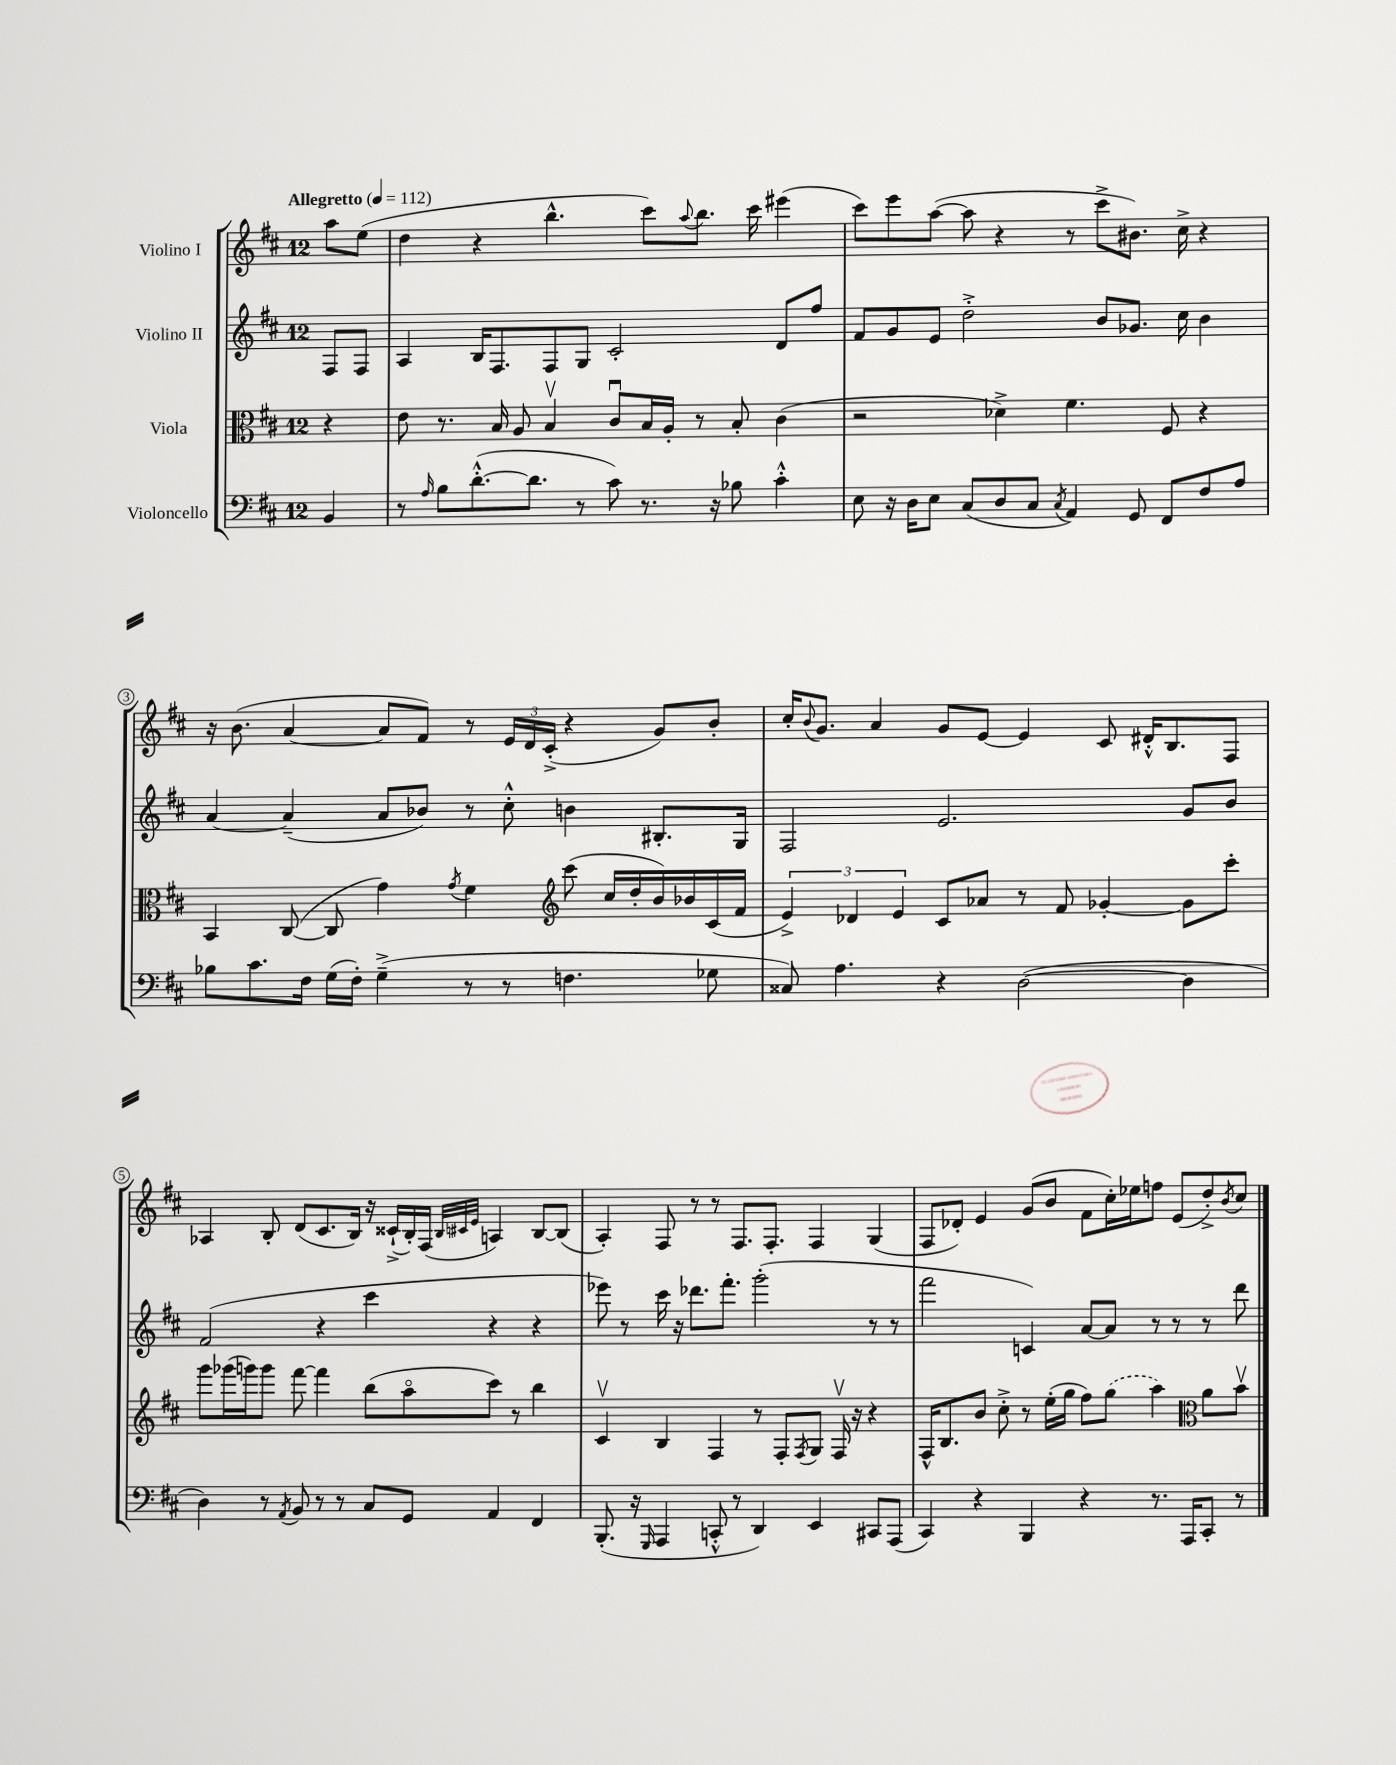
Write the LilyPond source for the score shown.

<<
\new StaffGroup <<
\new Staff = "s0" \with { instrumentName = "Violino I" } {
    \clef treble \key d \major \once \override Staff.TimeSignature.style = #'single-digit \time 12/8 \partial 4 \tempo "Allegretto" 4 = 112
    a''8 e''8( |
    d''4 r4 b''4.-^ cis'''8) \appoggiatura { a''8 } b''8. cis'''16 eis'''4( |
    cis'''8) e'''8 a''8~( a''8 r4 r8 cis'''8-> bis'8.) cis''16-> r4 |
    r16 b'8.( a'4~ a'8 fis'8) r8 \tuplet 3/2 { e'16 d'16 cis'16-.->( } r4 g'8) b'8-. |
    cis''16-. \appoggiatura { b'8 } g'8. a'4 g'8 e'8~ e'4 cis'8 dis'16-.-^ b8. fis8 |
    aes4 b8-. d'8( cis'8. b16) r16 cisis'16-!->( b16-.) fis16( \grace { b32 cis'32 e'32 } a4) b8~ b8( |
    a4-.) fis8 r8 r8 fis8. fis8.-. fis4 g4( |
    fis8 des'8-.) e'4 g'8( b'8 fis'8 cis''16-.) ees''16 f''8 e'8( d''8-.->) \acciaccatura { b'8 } cis''8 \bar "|." |
}
\new Staff = "s1" \with { instrumentName = "Violino II" } {
    \clef treble \key d \major \once \override Staff.TimeSignature.style = #'single-digit \time 12/8 \partial 4
    fis8 fis8 |
    a4 b16 fis8. fis8 g8 cis'2-. d'8 fis''8 |
    fis'8 g'8 e'8 d''2-.-> b'8 ges'8. cis''16 b'4 |
    a'4~ a'4--( a'8 bes'8) r8 cis''8-.-^ b'4 bis8.-. g16 |
    fis2 e'2. g'8 b'8 |
    fis'2( r4 cis'''4 r4 r4 |
    ees'''8) r8 cis'''16 r16 des'''8. fis'''8.-. g'''2-.( r8 r8 |
    fis'''2 c'4) a'8~ a'8 r8 r8 r8 d'''8 \bar "|." |
}
\new Staff = "s2" \with { instrumentName = "Viola" } {
    \clef alto \key d \major \once \override Staff.TimeSignature.style = #'single-digit \time 12/8 \partial 4
    r4 |
    e'8 r8. b16 a8 b4\upbow cis'8\downbow b16 a16-. r8 b8-. cis'4( |
    r2 des'4->) fis'4. fis8 r4 |
    b,4 cis8~( cis8 g'4) \acciaccatura { g'8 } fis'4 \clef treble cis'''8( cis''16 d''16-. b'16) bes'16 cis'16( fis'16 |
    \tuplet 3/2 { e'4->) des'4 e'4 } cis'8 aes'8 r8 fis'8 ges'4~-. ges'8 cis'''8-. |
    g'''8 ges'''16( g'''16) g'''8 fis'''8~ fis'''4 b''8( a''8\flageolet cis'''8) r8 b''4 |
    cis'4\upbow b4 fis4 r8 fis8-. \acciaccatura { fis8 } g8 fis16\upbow r16 r4 |
    fis16-^ b8. b'8 cis''8-.-> r8 e''16-.( g''16 fis''8) \once \slurDashed g''8( a''4) \clef alto a'8 b'8\upbow \bar "|." |
}
\new Staff = "s3" \with { instrumentName = "Violoncello" } {
    \clef bass \key d \major \once \override Staff.TimeSignature.style = #'single-digit \time 12/8 \partial 4
    b,4 |
    r8 \grace { a16 } b8 d'8.~-.-^( d'8. r8 cis'8) r8. r16 bes8 cis'4-.-^ |
    e8 r16 d16 e8 cis8( d8 cis8 \acciaccatura { cis8 } a,4) g,8 fis,8 fis8 a8 |
    bes8 cis'8. fis16 g16( fis16-.) g4--->( r8 r8 f4. ges8 |
    cisis8) a4. r4 d2~( d4 |
    d4) r8 \acciaccatura { a,8 } b,8 r8 r8 cis8 g,8 a,4 fis,4 |
    b,,8.-.( r16 \grace { g,,16 } a,,4 c,8-.-^ r8 d,4) e,4 cis,8 a,,8( |
    cis,4) r4 b,,4 r4 r8. a,,16 cis,8-. r8 \bar "|." |
}
>>
>>
\layout { \context { \Score \override BarNumber.stencil = #(make-stencil-circler 0.1 0.3 ly:text-interface::print) } }
